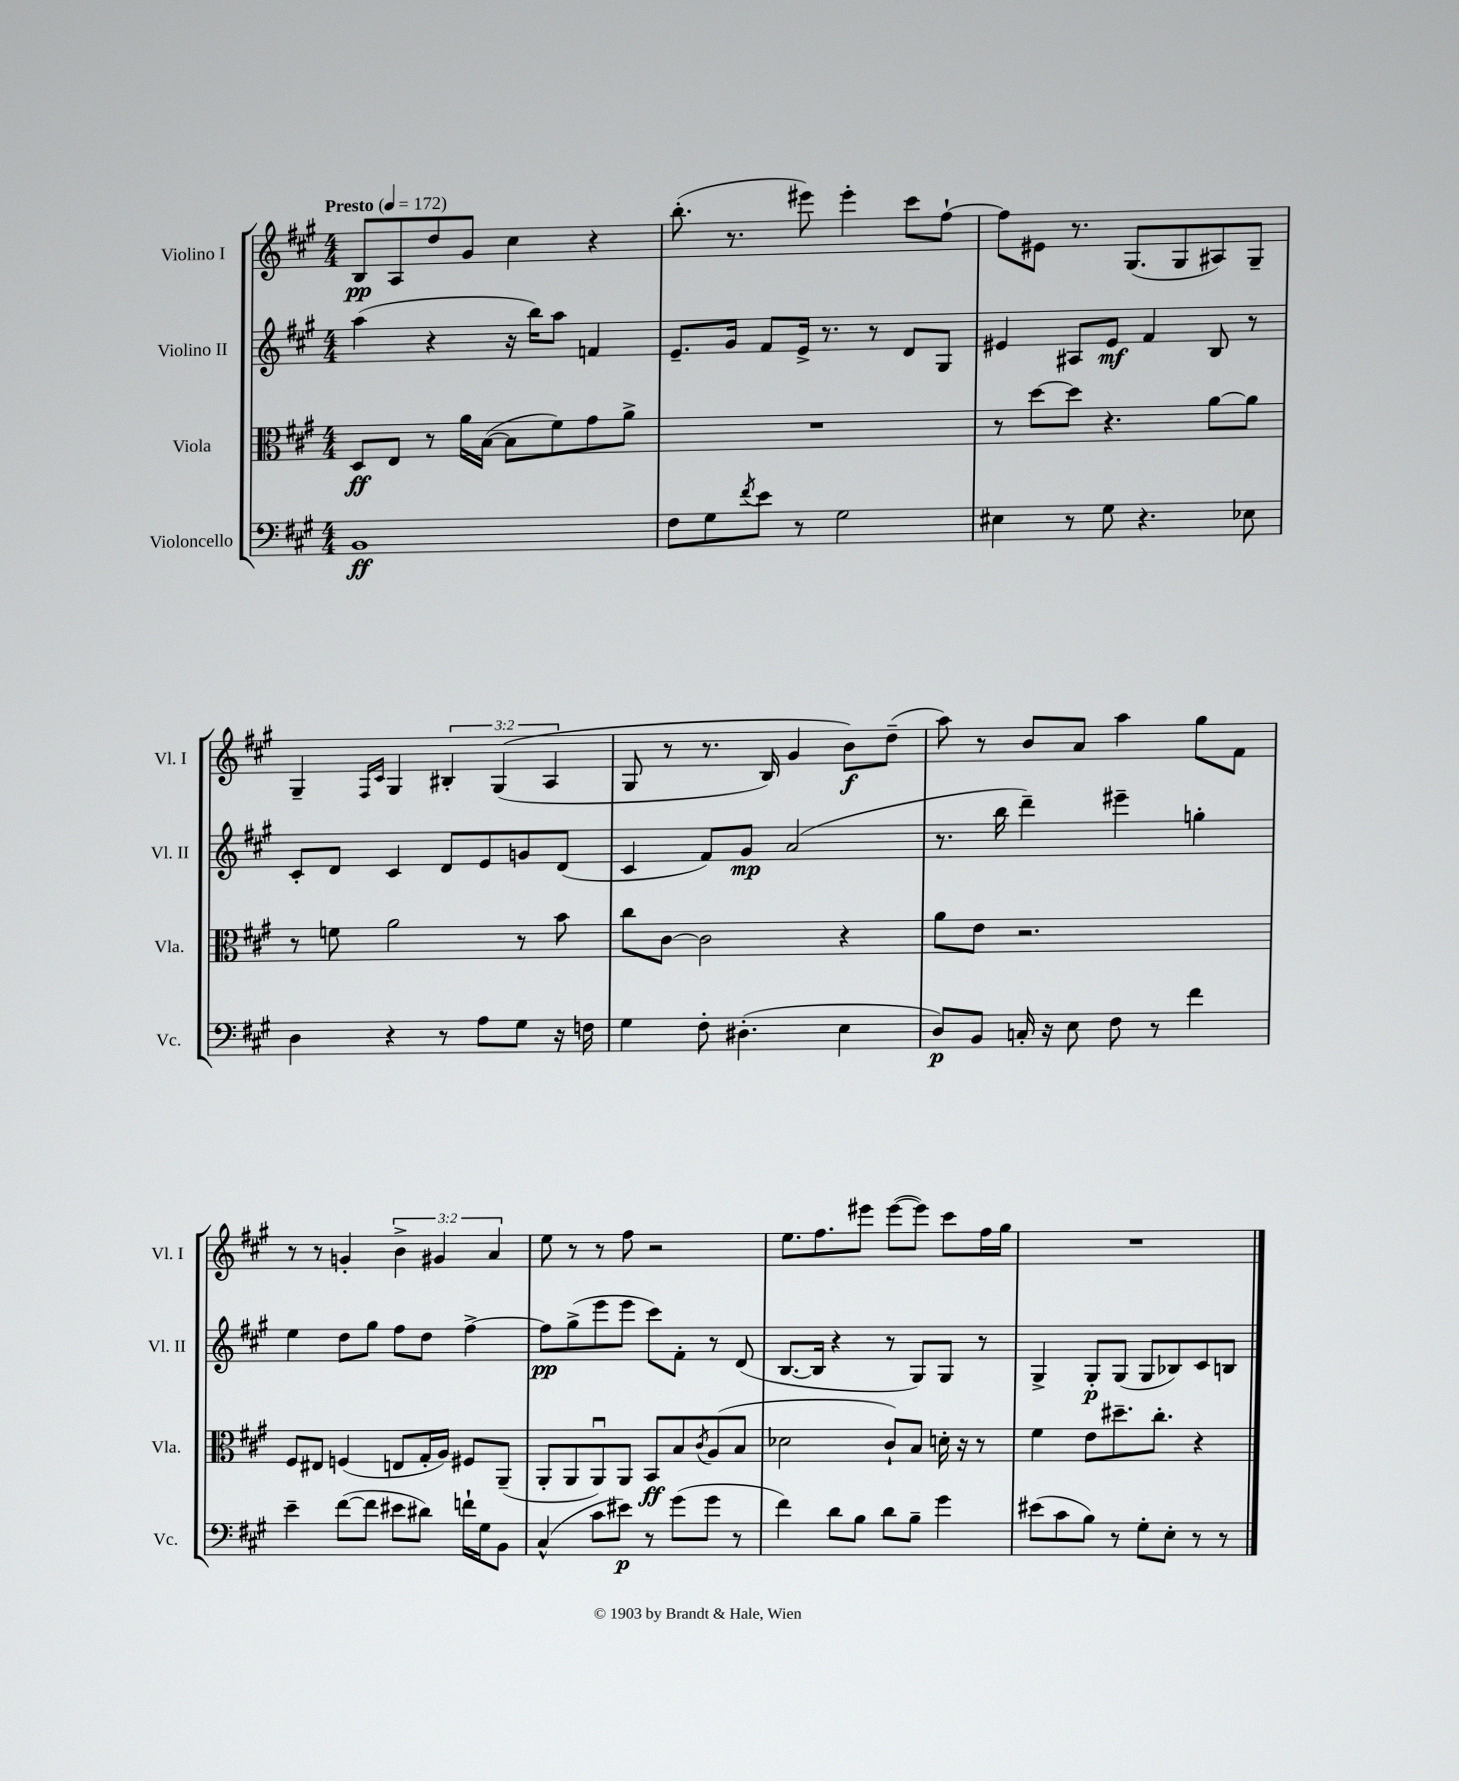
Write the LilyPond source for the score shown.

<<
\new StaffGroup <<
\new Staff = "s0" \with { instrumentName = "Violino I" shortInstrumentName = "Vl. I" } {
    \clef treble \key a \major \numericTimeSignature \time 4/4 \override Staff.TupletNumber.text = #tuplet-number::calc-fraction-text \tempo "Presto" 4 = 172
    b8\pp a8 d''8 gis'8 cis''4 r4 |
    b''8.-.( r8. eis'''8) eis'''4-. cis'''8 fis''8~-! |
    fis''8 eis'8 r8. gis8.( gis8 ais8) gis8-- |
    gis4-- \grace { fis16 cis'16 } gis4 \tuplet 3/2 { bis4-. gis4(\( a4 } |
    gis8 r8 r8. b16) gis'4 b'8\f\) d''8--( |
    a''8) r8 b'8 a'8 a''4 gis''8 fis'8 |
    r8 r8 g'4-. \tuplet 3/2 { b'4-> gis'4 a'4 } |
    e''8 r8 r8 fis''8 r2 |
    e''8. fis''8. eis'''8 eis'''8~( eis'''8) cis'''8 fis''16 gis''16 |
    R1 \bar "|." |
}
\new Staff = "s1" \with { instrumentName = "Violino II" shortInstrumentName = "Vl. II" } {
    \clef treble \key a \major \numericTimeSignature \time 4/4
    a''4( r4 r16 b''16) a''8 f'4 |
    e'8.-- gis'16 fis'8 e'16-> r8. r8 d'8 gis8 |
    eis'4 ais8 eis'8\mf fis'4 b8 r8 |
    cis'8-. d'8 cis'4 d'8 e'8 g'8 d'8( |
    cis'4 fis'8) gis'8\mp a'2( |
    r8. b''16 d'''4--) eis'''4-- g''4-. |
    e''4 d''8 gis''8 fis''8 d''8 fis''4~-> |
    fis''8\pp gis''8->( e'''8 e'''8 cis'''8) fis'8-. r8 d'8( |
    b8.~ b16 r4 r8 gis8) gis8 r8 |
    gis4-> gis8-.\p gis8( gis8 bes8) cis'8 b8 \bar "|." |
}
\new Staff = "s2" \with { instrumentName = "Viola" shortInstrumentName = "Vla." } {
    \clef alto \key a \major \numericTimeSignature \time 4/4
    d8\ff e8 r8 a'16 b16~( b8 fis'8) gis'8 a'8-> |
    R1 |
    r8 d''8~ d''8 r4. a'8~ a'8 |
    r8 f'8 a'2 r8 b'8 |
    cis''8 cis'8~ cis'2 r4 |
    a'8 e'8 r2. |
    fis8 eis8 f4( e8 gis16-. a16) fis8 a,8--( |
    a,8-. a,8 a,8\downbow) a,8 b,8\ff b8 \acciaccatura { cis'8 } a8( b8 |
    des'2 cis'8-!) b8 d'16-. r16 r8 |
    fis'4 e'8 dis''8.-- cis''8.-. r4 \bar "|." |
}
\new Staff = "s3" \with { instrumentName = "Violoncello" shortInstrumentName = "Vc." } {
    \clef bass \key a \major \numericTimeSignature \time 4/4
    b,1\ff |
    fis8 gis8 \acciaccatura { fis'8 } e'8 r8 gis2 |
    eis4 r8 gis8 r4. ees8 |
    d4 r4 r8 a8 gis8 r16 f16 |
    gis4 fis8-. dis4.-.( e4 |
    d8\p) b,8 c16-. r16 e8 fis8 r8 fis'4 |
    e'4-- fis'8~( fis'8 eis'8 dis'8) f'16-! gis16 b,8 |
    cis4-^( cis'8 eis'8\p) r8 gis'8( gis'8 r8 |
    fis'4) d'8 b8 d'8 b8-- gis'4 |
    eis'8( cis'8 b8) r8 gis8-. e8-. r8 r8 \bar "|." |
}
>>
>>
\layout { \context { \Score \remove "Bar_number_engraver" } }
